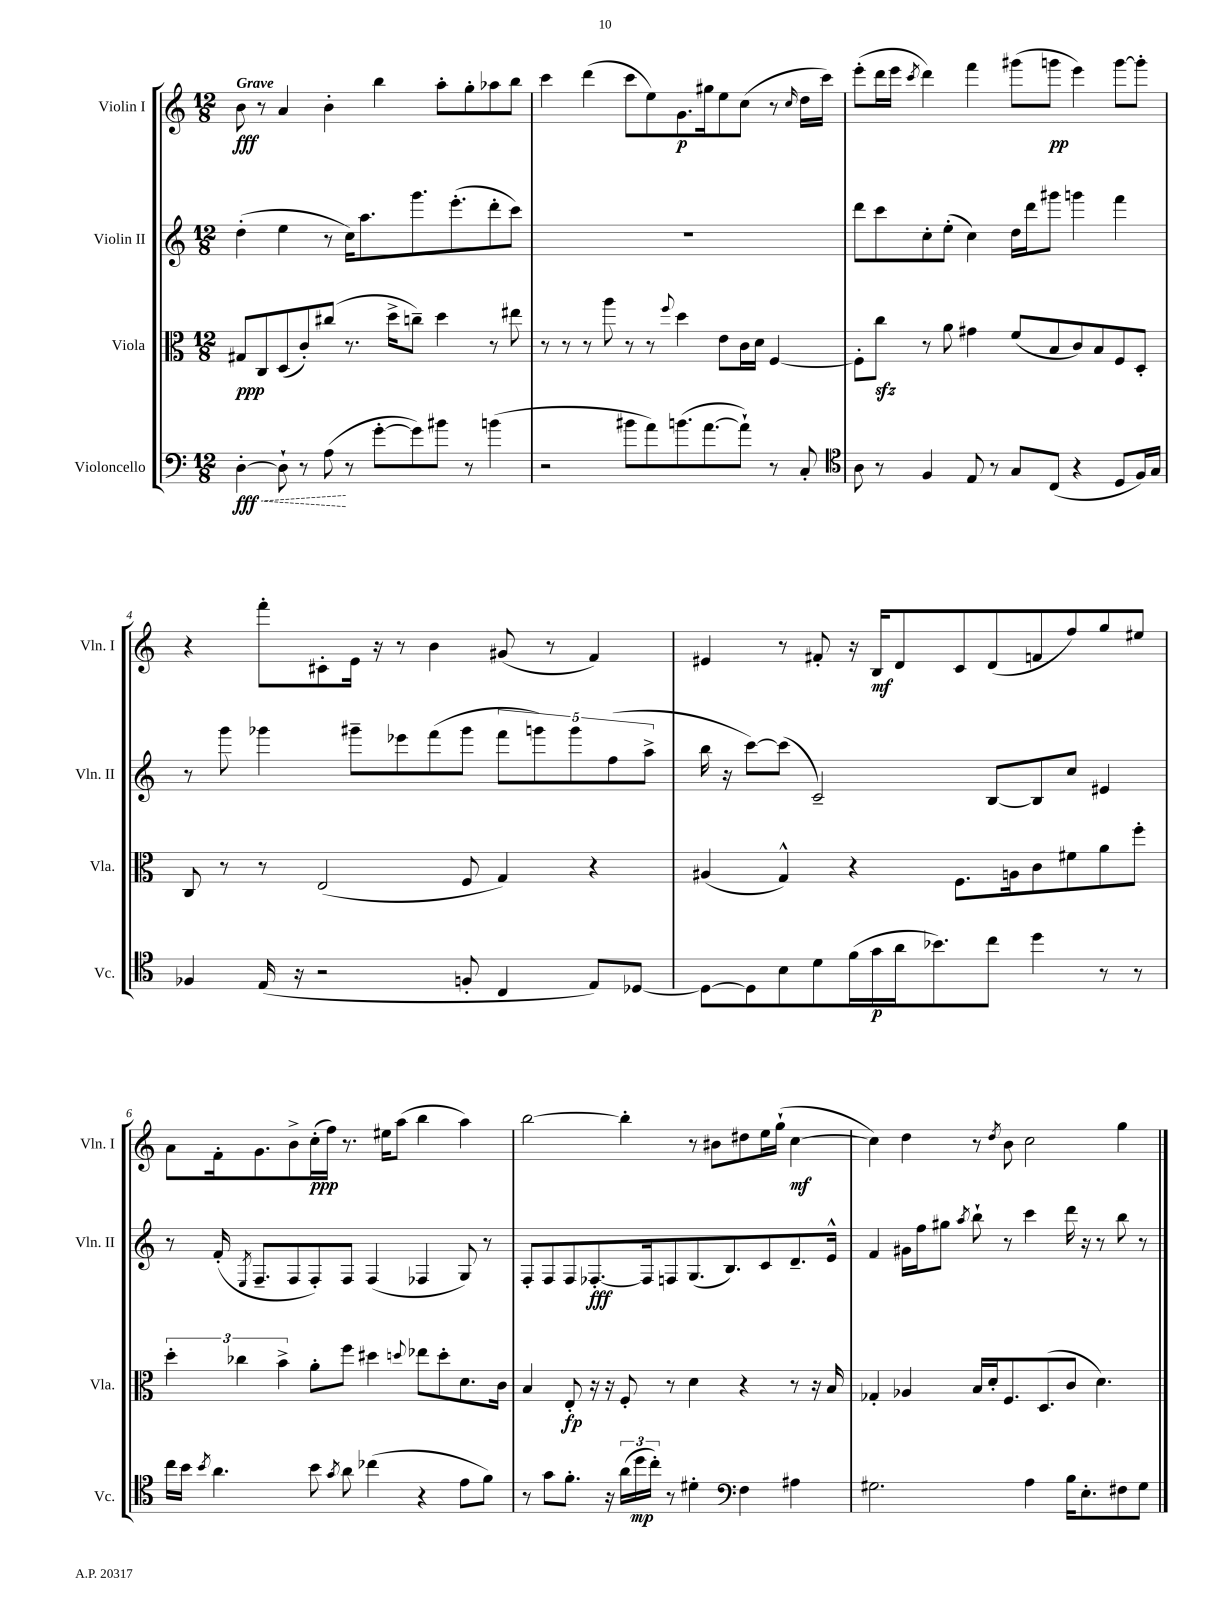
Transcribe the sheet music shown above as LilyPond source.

<<
\new StaffGroup <<
\new Staff = "s0" \with { instrumentName = "Violin I" shortInstrumentName = "Vln. I" } {
    \clef treble \key c \major \numericTimeSignature \time 12/8 \tempo "Grave"
    \autoBeamOff b'8\fff r8 a'4 b'4-. b''4 a''8[-. g''8-. aes''8 b''8] |
    c'''4 d'''4( c'''8[ e''8) g'8.\p gis''16 e''8 c''8]( r8 \grace { c''16 } d''16[ c'''16]) |
    e'''8[-.( d'''16 e'''16] \acciaccatura { c'''8 } d'''4) f'''4 gis'''8[( g'''8]\pp e'''4) g'''8[~ g'''8]-. |
    r4 f'''8[-. cis'8-. e'16] r16 r8 b'4 gis'8( r8 f'4) |
    eis'4 r8 fis'8-. r16 b16[\mf d'8 c'8 d'8( f'8 f''8) g''8 eis''8] |
    a'8[ f'16-. g'8. b'8-> c''16-.\ppp( f''16]) r8. eis''16[ a''8]( b''4 a''4) |
    b''2~ b''4-. r8 bis'8[ dis''8 e''16 g''16]-!( c''4~\mf |
    c''4) d''4 r8 \acciaccatura { d''8 } b'8 c''2 g''4 \bar "|." |
}
\new Staff = "s1" \with { instrumentName = "Violin II" shortInstrumentName = "Vln. II" } {
    \clef treble \key c \major \numericTimeSignature \time 12/8
    \autoBeamOff d''4-.( e''4 r8 c''16[) a''8. g'''8. e'''8.-.( d'''8-. c'''8]) |
    R1. |
    d'''8[ c'''8 c''8-. e''8]-.( c''4) d''16[ d'''16 gis'''8] g'''4 f'''4 |
    r8 g'''8 ges'''4 gis'''8[-- ees'''8 f'''8( gis'''8] \tuplet 5/4 { f'''8[ g'''8) g'''8 f''8( a''8]-> } |
    b''16 r16 c'''8[~) c'''8]( c'2--) b8[~ b8 c''8] eis'4 |
    r8 f'16-.( \acciaccatura { e8 } f8.[-- f8 f8-.) f8] f4( fes4 g8) r8 |
    f8[-. f8 f8 fes8.~-.\fff fes16 f8 g8.( b8.) c'8 d'8.-- e'16]-^ |
    f'4 gis'16[ f''16 gis''8] \acciaccatura { a''8 } b''8-! r8 c'''4 d'''16 r16 r8 b''8 r8 \bar "|." |
}
\new Staff = "s2" \with { instrumentName = "Viola" shortInstrumentName = "Vla." } {
    \clef alto \key c \major \numericTimeSignature \time 12/8
    \autoBeamOff gis8[\ppp c8 d8( c'8-.) cis''8]( r8. d''16[-> c''8]--) d''4 r8 eis''8 |
    r8 r8 r8 a''8 r8 r8 \appoggiatura { f''8 } d''4 e'8[ c'16 d'16] f4~ |
    f8[-. c''8]\sfz r8 a'8 gis'4 f'8[( b8 c'8) b8 f8 d8]-. |
    c8 r8 r8 e2( f8 g4) r4 |
    ais4( g4-^) r4 f8.[ a16 c'8 fis'8 a'8 f''8]-. |
    \tuplet 3/2 { d''4-. ces''4 b'4-> } a'8[-. f''8] dis''4 \appoggiatura { d''8 } ees''8[ d''8-. d'8. c'16] |
    b4 e8-.\fp r16 r16 f8-. r8 d'4 r4 r8 r16 b16 |
    ges4-. aes4 b16[ d'16-. f8. d8.( c'8] d'4.) \bar "|." |
}
\new Staff = "s3" \with { instrumentName = "Violoncello" shortInstrumentName = "Vc." } {
    \clef bass \key c \major \numericTimeSignature \time 12/8
    \autoBeamOff \once \override Hairpin.style = #'dashed-line d4~-.\fff\< d8-! r8 a8\!( r8 g'8[~-. g'8) bis'8] r8 b'4( |
    r2 bis'8[ a'8) b'8.( a'8.~ a'8]-!) r8 c8-. |
    \clef tenor a8 r8 f4 e8 r8 g8[ c8]( r4 d8[ f16) g16] |
    fes4 e16( r16 r2 f8-. c4 e8[) des8]~ |
    des8[~ des8 b8 d'8 f'16( g'16\p a'16 bes'8.) c''8] d''4 r8 r8 |
    c''16[ b'16] \acciaccatura { b'8 } a'4. b'8 \acciaccatura { g'8 } a'8 ces''4( r4 e'8[ f'8]) |
    r8 g'8[ f'8.]-. r16 \tuplet 3/2 { a'16[( d''16\mp c''16]-.) } r8 dis'4-. \clef bass f4 ais4 |
    gis2. a4 b16[ e8.-. fis8 gis8] \bar "|." |
}
>>
>>
